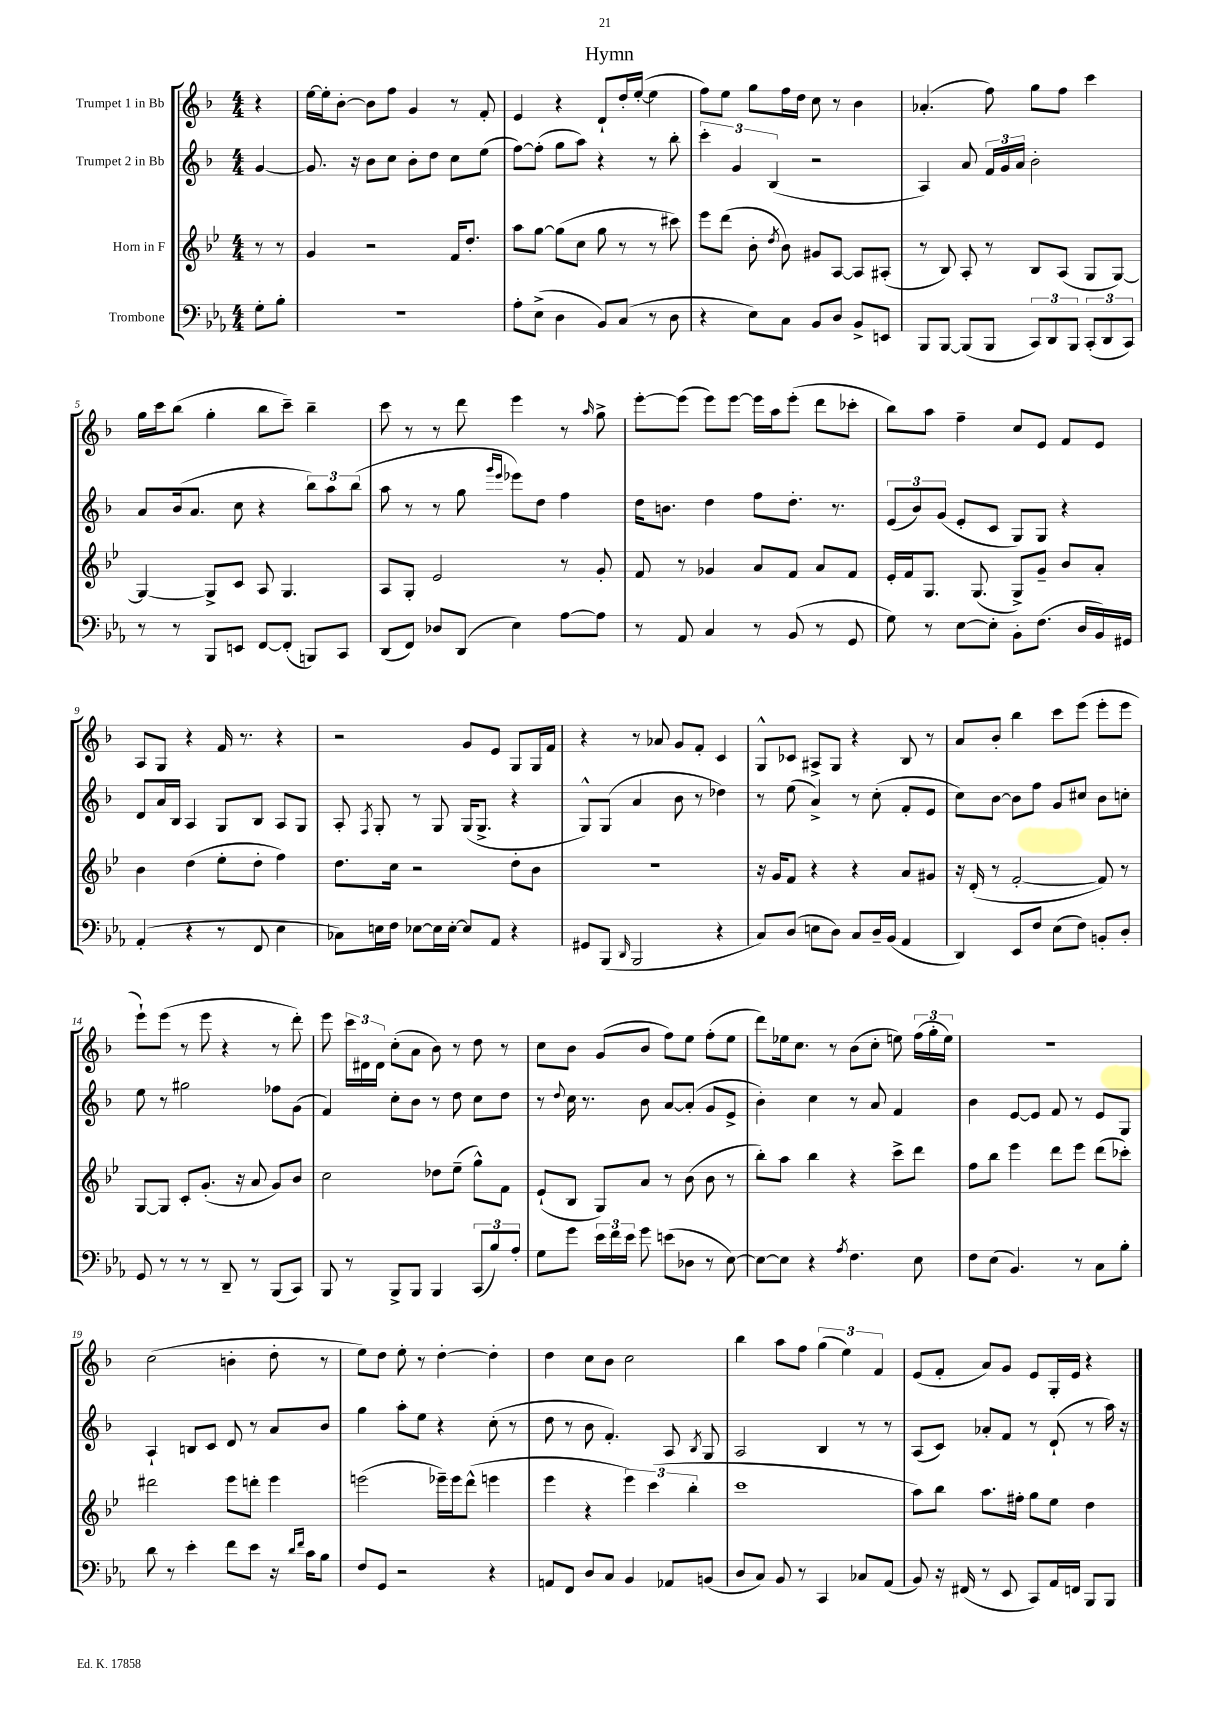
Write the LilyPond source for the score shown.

\header { title = "Hymn" }
<<
\new StaffGroup <<
\new Staff = "s0" \with { instrumentName = "Trumpet 1 in Bb" } {
    \clef treble \key f \major \numericTimeSignature \time 4/4 \partial 4
    \autoBeamOff r4 |
    e''16[~ e''16-. bes'8]~-. bes'8[ f''8] g'4 r8 f'8-. |
    e'4 r4 d'8[-! d''16-. e''16]~-.( e''4 |
    f''8[) e''8] g''8[ f''16 d''16] c''8 r8 bes'4 |
    aes'4.-.( f''8) g''8[ f''8] c'''4 |
    g''16[ c'''16 bes''8]( g''4-. bes''8[ c'''8]--) bes''4-- |
    c'''8 r8 r8 d'''8 e'''4 r8 \grace { a''16 } g''8-> |
    e'''8[~-. e'''8]( e'''8[) e'''8]~ e'''16[ a''16 e'''8]-.( d'''8[ ces'''8]-. |
    bes''8[) a''8] f''4-- c''8[ e'8] f'8[ e'8] |
    a8[ g8] r4 f'16 r8. r4 |
    r2 g'8[ e'8] g8[ g16 f'16] |
    r4 r8 aes'8 g'8[ f'8]-. c'4 |
    g8[-^ ces'8] ais8[-> g8] r4 bes8 r8 |
    a'8[ bes'8]-. bes''4 c'''8[ e'''8]( e'''8[-. e'''8] |
    e'''8[-!) e'''8]( r8 e'''8 r4 r8 d'''8-.) |
    e'''8 \tuplet 3/2 { c'''16[ dis'16 dis'16] } c''8[-.( a'8] bes'8) r8 d''8 r8 |
    c''8[ bes'8] g'8[( bes'8] f''8[) e''8] f''8[-.( e''8] |
    d'''8[) ees''16 c''8.] r8 bes'8[( c''8]-. e''8) \tuplet 3/2 { f''16[( g''16-. e''16]) } |
    R1 |
    c''2( b'4-. d''8-. r8 |
    e''8[) d''8] e''8-. r8 d''4~-. d''4-. |
    d''4 c''8[ bes'8] c''2 |
    bes''4 a''8[ f''8] \tuplet 3/2 { g''4( e''4) f'4 } |
    e'8[( f'8]-. a'8[) g'8] e'8[ g16-. e'16] r4 \bar "|." |
}
\new Staff = "s1" \with { instrumentName = "Trumpet 2 in Bb" } {
    \clef treble \key f \major \numericTimeSignature \time 4/4 \partial 4
    \autoBeamOff g'4~ |
    g'8. r16 bes'8[ c''8] bes'8[-. d''8] c''8[ e''8]( |
    f''8[~) f''8]-.( g''8[ a''8]) r4 r8 bes''8-. |
    \tuplet 3/2 { c'''4-. g'4 bes4( } r2 |
    a4) a'8 \tuplet 3/2 { f'16[ g'16 a'16] } bes'2-. |
    a'8[ bes'16( a'8.] c''8 r4 \tuplet 3/2 { bes''8[) a''8 bes''8]( } |
    a''8 r8 r8 g''8 \grace { g'''16[ e'''16] } ees'''8[) d''8] f''4 |
    d''16[ b'8.] d''4 f''8[ d''8.]-. r8. |
    \tuplet 3/2 { e'8[( bes'8) g'8]( } e'8[-. c'8] g8[) g8] r4 |
    d'8[ a'16 bes16] a4 g8[ bes8] a8[ g8] |
    a8-. \acciaccatura { f8 } g8-. r8 g8 g16[( g8.]-> r4 |
    g8[-^) g8]( a'4 bes'8 r8 des''4) |
    r8 e''8( a'4->) r8 c''8-.( f'8[-. e'8] |
    c''8[) bes'8]~ bes'8[ f''8] g'8[ cis''8] bes'8[ c''8]-. |
    e''8 r8 gis''2 fes''8[ g'8]( |
    f'4) c''8[-. bes'8] r8 d''8 c''8[ d''8] |
    r8 \appoggiatura { d''8 } c''16 r8. bes'8 a'8[~ a'8]-.( g'8[ e'8]-> |
    bes'4-.) c''4 r8 a'8 f'4 |
    bes'4 e'8[~ e'8] f'8 r8 e'8[ g8] |
    a4-! b8[ c'8] d'8 r8 a'8[ bes'8] |
    g''4 a''8[-. e''8] r4 c''8-.( r8 |
    d''8 r8 bes'8 f'4.-.) a8 \acciaccatura { bes8 } g8 |
    a2 bes4 r8 r8 |
    a8[( c'8]) aes'8[-. f'8] r8 d'8-!( r8 a''16) r16 \bar "|." |
}
\new Staff = "s2" \with { instrumentName = "Horn in F" } {
    \clef treble \key bes \major \numericTimeSignature \time 4/4 \partial 4
    \autoBeamOff r8 r8 |
    g'4 r2 f'16[ d''8.]-. |
    a''8[ g''8]~ g''8[( c''8] g''8 r8 r8 cis'''8) |
    ees'''8[ d'''8]( bes'8-. \acciaccatura { d''8 } bes'8) gis'8[ a8]~ a8[ ais8]-.( |
    r8 bes8) a8-. r8 bes8[ a8]( g8[ g8]~) |
    g4~ g8[-> c'8] a8 g4. |
    a8[ g8]-. ees'2 r8 g'8-. |
    f'8 r8 ges'4 a'8[ f'8] a'8[ f'8] |
    ees'16[-. f'16 g8.] g8.( g8[->) g'8]-- bes'8[ a'8]-. |
    bes'4 d''4( ees''8[-. d''8]-. f''4) |
    d''8.[ c''16] r2 d''8[-. bes'8] |
    r1 |
    r16 g'16[ f'8] r4 r4 a'8[ gis'8] |
    r16 d'16-.( r8 f'2~-. f'8) r8 |
    g8[~ g8] c'8[-. g'8.]-.( r16 a'8 g'8[) bes'8] |
    c''2 des''8[ ees''8]--( g''8[-^) f'8] |
    ees'8[-!( bes8] g8[) a'8] r8 bes'8( bes'8 r8 |
    bes''8[-.) a''8] bes''4 r4 c'''8[-> d'''8] |
    f''8[ bes''8] ees'''4 d'''8[ ees'''8] d'''8[( ces'''8]-.) |
    dis'''2 ees'''8[ d'''8]-. ees'''4 |
    e'''2( ees'''16[--) ees'''16 d'''8]-^( e'''4 |
    ees'''4 r4 \tuplet 3/2 { ees'''4) c'''4( bes''4-. } |
    c'''1 |
    a''8[) bes''8] a''8.[ fis''16]-. g''8[ ees''8] d''4 \bar "|." |
}
\new Staff = "s3" \with { instrumentName = "Trombone" } {
    \clef bass \key ees \major \numericTimeSignature \time 4/4 \partial 4
    \autoBeamOff g8[-. bes8]-. |
    R1 |
    aes8[-. ees8]->( d4 bes,8[) c8]( r8 d8 |
    r4 ees8[) c8] bes,8[ d8] bes,8[-> e,8] |
    bes,,8[ bes,,8]~ bes,,8[( bes,,8] \tuplet 3/2 { c,8[) d,8 bes,,8] } \tuplet 3/2 { c,8[-.( d,8 c,8]) } |
    r8 r8 bes,,8[ e,8] f,8[~ f,8]-.( b,,8[) c,8] |
    d,8[( f,8]) des8[ d,8]( ees4) aes8[~ aes8] |
    r8 aes,8 c4 r8 bes,8( r8 g,8 |
    g8) r8 ees8[~ ees8]-. bes,8[-. f8.]( d16[ bes,16) gis,16] |
    aes,4-.( r4 r8 f,8 ees4 |
    ces8[) e16 f16] ees8[~ ees16 ees16]~-. ees8[ aes,8] r4 |
    gis,8[ bes,,8]( \grace { d,16 } bes,,2 r4 |
    c8[) d8]( e8[ d8]) c8[ d16-- bes,16]( aes,4 |
    d,4) ees,8[ f8] ees8[( f8]) b,8[-. d8]-. |
    g,8 r8 r8 r8 d,8-- r8 bes,,8[( c,8]) |
    bes,,8 r8 bes,,8[-> bes,,8] bes,,4 \tuplet 3/2 { c,8[( bes8) aes8]-. } |
    g8[ g'8] \tuplet 3/2 { ees'16[ f'16 ees'16] } g'8 e'8[( des8] r8 ees8~) |
    ees8[~ ees8] r4 \acciaccatura { aes8 } f4. ees8 |
    f8[ ees8]( bes,4.) r8 c8[ bes8]-. |
    d'8 r8 ees'4-. f'8[ ees'8] r16 \grace { d'16[ f'16] } c'16[ bes8] |
    f8[ g,8] r2 r4 |
    a,8[ f,8] d8[ c8] bes,4 aes,8[ b,8]( |
    d8[ c8]) bes,8 r8 c,4 ces8[ aes,8]( |
    bes,8) r16 fis,16( r8 ees,8 c,8[) aes,16 f,16] bes,,8[ bes,,8] \bar "|." |
}
>>
>>
